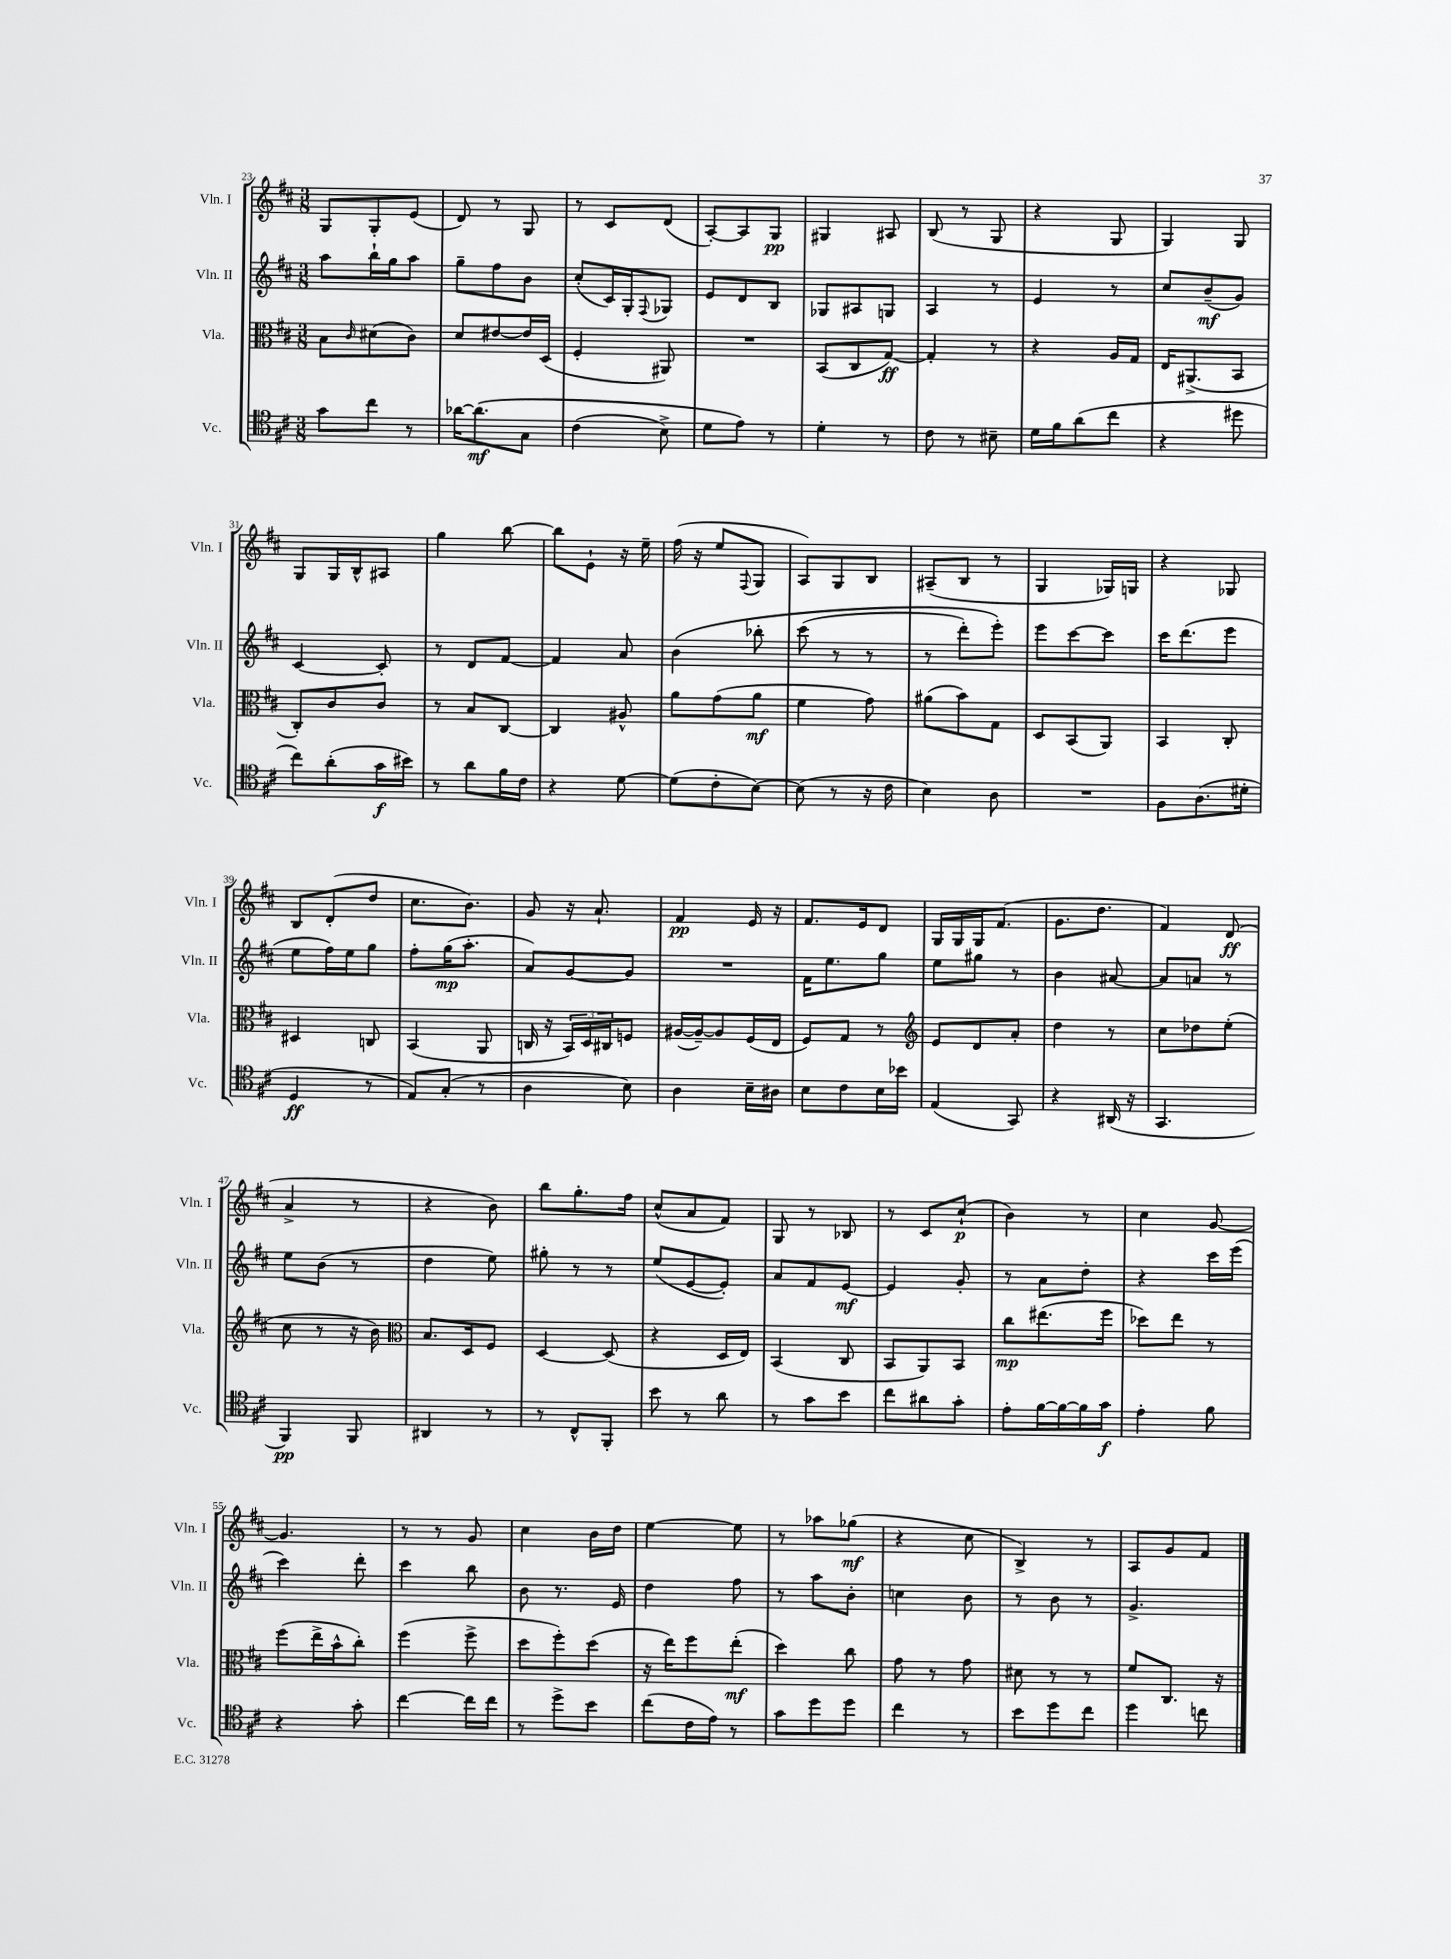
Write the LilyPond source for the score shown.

<<
\new StaffGroup <<
\new Staff = "s0" \with { instrumentName = "Vln. I" shortInstrumentName = "Vln. I" } {
    \clef treble \key d \major \numericTimeSignature \time 3/8
    g8 g8-. e'8( |
    d'8) r8 g8 |
    r8 cis'8 d'8( |
    a8~-.) a8 g8\pp |
    gis4 ais8 |
    b8( r8 g8 |
    r4 g8 |
    g4) g8 |
    g8 g16 b16-^ ais8 |
    g''4 b''8~ |
    b''8 e'8-! r16 e''16-- |
    fis''16( r16 e''8 \appoggiatura { fis8 } g8 |
    a8) g8 b8 |
    ais8--( b8 r8 |
    g4 ges16) g16 |
    r4 ges8 |
    b8 d'8-.( d''8 |
    cis''8. b'8.) |
    g'8 r16 a'8.-! |
    fis'4\pp e'16 r16 |
    fis'8. e'16 d'8 |
    g16 g16 g16 fis'8.( |
    g'8. d''8. |
    fis'4) d'8\ff( |
    a'4-> r8 |
    r4 b'8) |
    b''8 g''8.-. fis''16 |
    cis''8-^( a'8 fis'8) |
    g8 r8 bes8 |
    r8 cis'8 cis''8-!\p( |
    b'4) r8 |
    cis''4 g'8~ |
    g'4. |
    r8 r8 g'8 |
    cis''4 b'16 d''16 |
    e''4~ e''8 |
    r8 aes''8 ges''8\mf( |
    r4 cis''8 |
    b4->) r8 |
    a8 g'8 fis'8 \bar "|." |
}
\new Staff = "s1" \with { instrumentName = "Vln. II" shortInstrumentName = "Vln. II" } {
    \clef treble \key d \major \numericTimeSignature \time 3/8
    a''8 b''16-! g''16 a''8 |
    g''8-- fis''8 b'8 |
    cis''8-.( cis'16) g16-. \appoggiatura { fis8 } ges8 |
    e'8 d'8 b8 |
    ges8 ais8 g8 |
    a4 r8 |
    e'4 r8 |
    cis''8 b'8--\mf( g'8) |
    cis'4~ cis'8-. |
    r8 d'8 fis'8~ |
    fis'4 a'8 |
    b'4\( bes''8-. |
    cis'''8( r8 r8 |
    r8 d'''8-.) e'''8-.\) |
    e'''8 cis'''8~ cis'''8 |
    cis'''16 d'''8.( e'''8 |
    e''8 fis''16) e''16 g''8 |
    fis''8-. g''16\mp( a''8.-. |
    a'8) g'8~ g'8 |
    R4. |
    fis'16 e''8. g''8 |
    e''8 gis''8 r8 |
    b'4 ais'8~ |
    ais'8 a'8 r8 |
    e''8 b'8( r8 |
    d''4 e''8) |
    gis''8-. r8 r8 |
    e''8( e'8~ e'8-.) |
    a'8 fis'8 e'8~\mf |
    e'4 g'8-. |
    r8 a'8 d''8-. |
    r4 cis'''16 e'''16( |
    cis'''4) d'''8-. |
    cis'''4 b''8 |
    b'8 r8. e'16 |
    d''4 fis''8 |
    r8 a''8 b'8-. |
    c''4 b'8 |
    r8 b'8 r8 |
    g'4.-> \bar "|." |
}
\new Staff = "s2" \with { instrumentName = "Vla." shortInstrumentName = "Vla." } {
    \clef alto \key d \major \numericTimeSignature \time 3/8
    b8 \grace { cis'16 } dis'8( cis'8) |
    d'8 eis'8~ eis'16 d16( |
    fis4-. ais,8) |
    R4. |
    b,8( cis8 g8~\ff) |
    g4-. r8 |
    r4 a16 g16 |
    e16 ais,8.->( b,8 |
    cis8-.) cis'8 cis'8 |
    r8 b8 cis8~ |
    cis4 ais8-^ |
    a'8 g'8( a'8\mf |
    fis'4 g'8) |
    ais'8( b'8) g8 |
    d8 b,8( a,8) |
    b,4 cis8-. |
    dis4 c8 |
    b,4( a,8 |
    c16 r16 \tuplet 3/2 { b,16) d16 cis16 } f8 |
    ais16~( ais16~--) ais8 fis16( e16 |
    fis8) g8 r8 |
    \clef treble e'8 d'8 a'8-. |
    d''4 r8 |
    cis''8 des''8 e''8-.( |
    cis''8 r8 r16 b'16) |
    \clef alto b8. d16 fis8 |
    d4~ d8( |
    r4 d16 e16) |
    b,4( cis8 |
    b,8 a,8) b,8 |
    cis''8\mp eis''8.( fis''16 |
    des''8) e''8 r8 |
    fis''8( e''16-> b'16-^ cis''8-.) |
    fis''4( fis''8-> |
    d''8 fis''8-.) d''8( |
    r16 e''16) fis''8 e''8-.\mf( |
    d''4) cis''8 |
    g'8 r8 g'8 |
    dis'8 r8 r8 |
    fis'8 cis8. r16 \bar "|." |
}
\new Staff = "s3" \with { instrumentName = "Vc." shortInstrumentName = "Vc." } {
    \clef tenor \key d \major \numericTimeSignature \time 3/8
    g'8 cis''8 r8 |
    aes'16~ aes'8.\mf\( g8 |
    cis'4( b8->) |
    d'8 e'8\) r8 |
    d'4-. r8 |
    cis'8 r8 bis8-- |
    d'16 fis'16 a'8( cis''8 |
    r4 dis''8 |
    cis''8) a'8-.( g'16\f bis'16) |
    r8 a'8 fis'16 cis'16 |
    r4 d'8~ |
    d'8( cis'8-. b8~) |
    b8( r8 r16 cis'16 |
    b4) a8 |
    R4. |
    fis8 a8.( dis'16-. |
    d4\ff r8 |
    e8) g8-.( r8 |
    a4 b8) |
    a4 b16-- ais16 |
    b8 cis'8 b16 bes'16 |
    e4( g,8) |
    r4 ais,16( r16 |
    g,4. |
    fis,4\pp) fis,8 |
    ais,4 r8 |
    r8 cis8-^ fis,8-. |
    b'8 r8 a'8 |
    r8 g'8 b'8 |
    cis''8 ais'8 g'8-. |
    e'8-. fis'16~ fis'16~ fis'16 g'16\f |
    e'4-. fis'8 |
    r4 g'8-. |
    cis''4~ cis''16 cis''16 |
    r8 d''8-> b'8 |
    cis''8( cis'16 e'16) r8 |
    g'8 d''8 d''8 |
    cis''4 r8 |
    b'8 d''8 cis''8 |
    d''4 c''8 \bar "|." |
}
>>
>>
\layout { \context { \Score currentBarNumber = #23 } }
